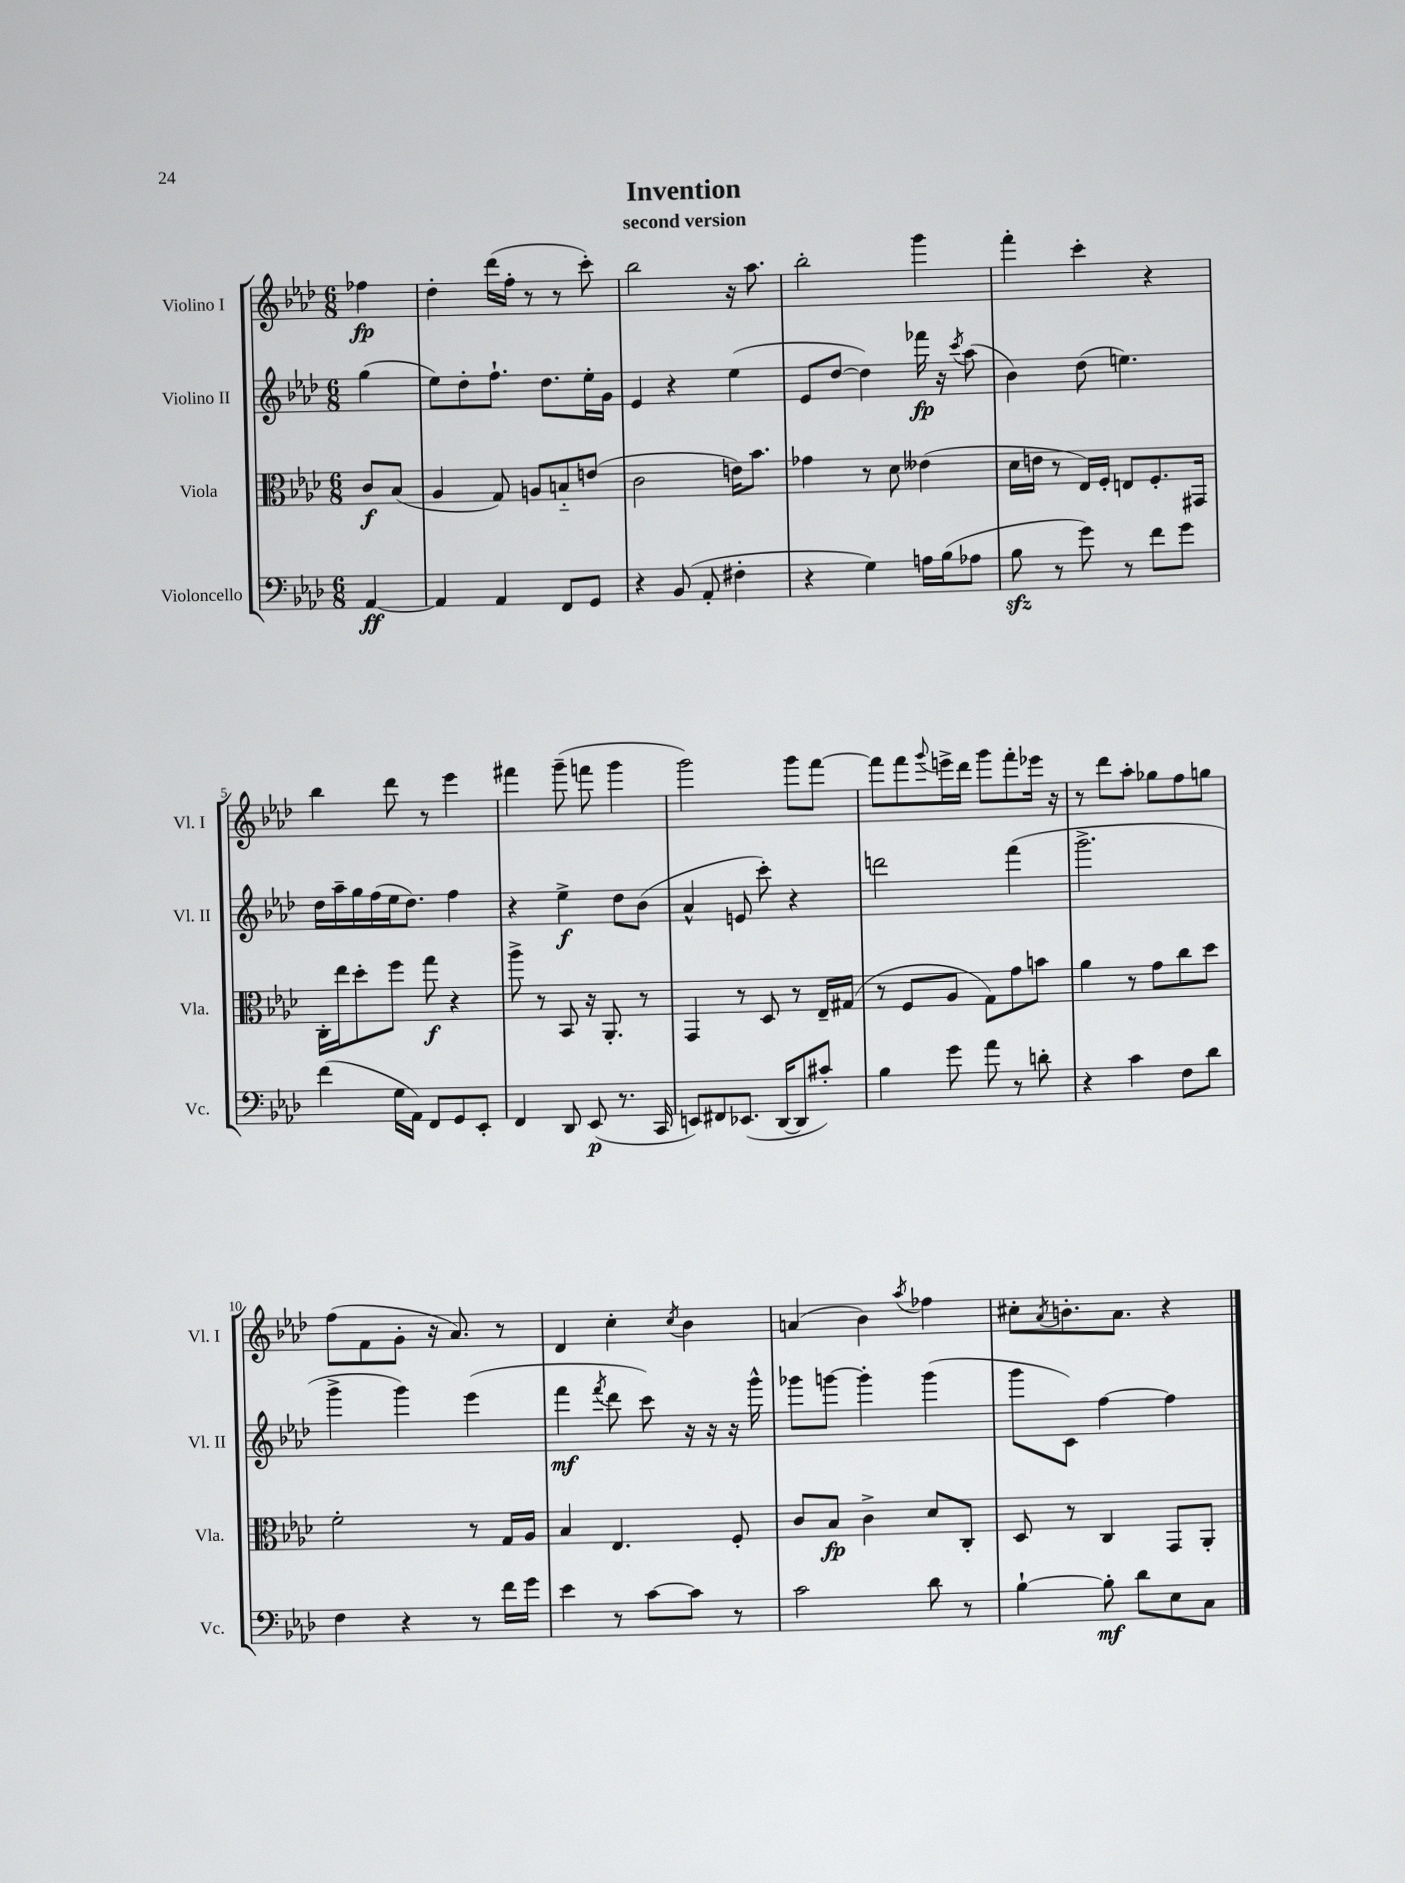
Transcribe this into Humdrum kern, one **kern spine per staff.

**kern	**dynam	**kern	**dynam	**kern	**dynam	**kern	**dynam
*part4	*part4	*part3	*part3	*part2	*part2	*part1	*part1
*staff4	*staff4	*staff3	*staff3	*staff2	*staff2	*staff1	*staff1
*I"Violoncello	*	*I"Viola	*	*I"Violino II	*	*I"Violino I	*
*I'Vc.	*	*I'Vla.	*	*I'Vl. II	*	*I'Vl. I	*
*clefF4	*	*clefC3	*	*clefG2	*	*clefG2	*
*k[b-e-a-d-]	*	*k[b-e-a-d-]	*	*k[b-e-a-d-]	*	*k[b-e-a-d-]	*
*M6/8	*	*M6/8	*	*M6/8	*	*M6/8	*
=	=	=	=	=	=	=	=
[4AA-/	ff	8c/L	f	(4gg\	.	4ff-X\	fp
.	.	(8B-/J	.	.	.	.	.
=1	=1	=1	=1	=1	=1	=1	=1
4AA-/]	.	4A-/	.	8ee-\L)	.	4dd-'\	.
.	.	.	.	8dd-'\	.	.	.
4AA-/	.	8G/)	.	8.ff`\J	.	(16ddd-\LL	.
.	.	.	.	.	.	16ff'\JJ	.
.	.	8An/L	.	.	.	8r	.
.	.	.	.	8.dd-\L	.	.	.
8FF/L	.	8Bn/	.	.	.	8r	.
8GG/J	.	(8en/J	.	16ee-'\L	.	8ccc'\)	.
.	.	.	.	16g\JJ	.	.	.
=2	=2	=2	=2	=2	=2	=2	=2
4r	.	2c\	.	4e-/	.	2bb-\	.
(8BB-/	.	.	.	4r	.	.	.
8AA-'/	.	.	.	.	.	.	.
4F#X'\	.	16en\KL)	.	(4ee-\	.	16r	.
.	.	8.b-\J	.	.	.	8.aa-\	.
=3	=3	=3	=3	=3	=3	=3	=3
4r	.	4g-X\	.	8e-/L	.	2bb-'\	.
.	.	.	.	[8dd-/J	.	.	.
4G\)	.	8r	.	4dd-\])	.	.	.
.	.	8d-\	.	.	.	.	.
16An\LL	.	(4e--X\	.	16fff-X\	fp	4ggg\	.
(16B-\J	.	.	.	16r	.	.	.
.	.	.	.	8qccc/	.	.	.
8A-X\J	.	.	.	(8aa-\	.	.	.
=4	=4	=4	=4	=4	=4	=4	=4
8B-zz\	.	16d-\LL	.	4b-\)	.	4fff'\	.
.	.	16en\JJ	.	.	.	.	.
8r	.	8r	.	.	.	.	.
8g\)	.	16E-/LL)	.	(8dd-\	.	4ccc'\	.
.	.	16F'/JJ	.	.	.	.	.
8r	.	8En/L	.	4.een\)	.	.	.
8f\L	.	8.F'/	.	.	.	4r	.
8g\J	.	.	.	.	.	.	.
.	.	16GG#X/Jk	.	.	.	.	.
!!LO:LB:g=z
=5	=5	=5	=5	=5	=5	=5	=5
(4f\	.	16C'\LL	.	16dd-\LL	.	4bb-\	.
.	.	16ee-\J	.	16aa-~\	.	.	.
.	.	8dd-'\	.	16gg\	.	.	.
.	.	.	.	(16ff\	.	.	.
16G\LL	.	8ff\J	.	16ee-\J	.	8ddd-\	.
16AA-\JJ)	.	.	.	8.dd-\J)	.	.	.
8FF/L	.	8gg\	f	.	.	8r	.
8GG/	.	4r	.	4ff\	.	4eee-\	.
8EE-'/J	.	.	.	.	.	.	.
=6	=6	=6	=6	=6	=6	=6	=6
4FF/	.	8aa-^\	.	4r	.	4fff#X\	.
.	.	8r	.	.	.	.	.
8DD-/	.	8BB-/	.	4ee-^\	f	(8ggg~\	.
(8EE-/	p	16r	.	.	.	8fffn\	.
.	.	8.AA-'/	.	.	.	.	.
8.r	.	.	.	8dd-\L	.	4ggg\	.
.	.	8r	.	(8b-\J	.	.	.
16CC/	.	.	.	.	.	.	.
=7	=7	=7	=7	=7	=7	=7	=7
8EEn/L)	.	4GG/	.	4a-^^/	.	2ggg\)	.
8FF#X/	.	.	.	.	.	.	.
(8.EE-X/J	.	8r	.	8en/	.	.	.
.	.	8D-/	.	8ccc'\)	.	.	.
[16DD-/KL	.	.	.	.	.	.	.
8DD-/]	.	8r	.	4r	.	8ggg\L	.
8c#X'/J)	.	16E-~/LL	.	.	.	[8fff\J	.
.	.	(16G#X/JJ	.	.	.	.	.
=8	=8	=8	=8	=8	=8	=8	=8
4B-\	.	8r	.	2dddn\	.	8fff\L]	.
.	.	8F/L	.	.	.	8fff\	.
.	.	.	.	.	.	8qqggg/	.
8g\	.	8A-/J	.	.	.	16eeen^\L	.
.	.	.	.	.	.	16ddd-\JJ	.
8a-\	.	8G\L)	.	.	.	8ggg\L	.
8r	.	8g\	.	(4fff\	.	8fff'\	.
8dn'\	.	8bn\J	.	.	.	16eee-X\Jk	.
.	.	.	.	.	.	16r	.
=9	=9	=9	=9	=9	=9	=9	=9
4r	.	4a-\	.	2.ggg^\	.	8r	.
.	.	.	.	.	.	8ddd-\L	.
4c\	.	8r	.	.	.	8aa-'\J	.
.	.	8g\L	.	.	.	8gg-X\L	.
8F\L	.	8cc\	.	.	.	8ff\	.
8d-\J	.	8dd-\J	.	.	.	8ggn\J	.
!!LO:LB:g=z
=10	=10	=10	=10	=10	=10	=10	=10
4F\	.	2f'\	.	4ggg^\	.	(8ff\L	.
.	.	.	.	.	.	8f\	.
4r	.	.	.	4ggg\)	.	8g'\J	.
.	.	.	.	.	.	16r	.
.	.	.	.	.	.	8.a-/)	.
8r	.	8r	.	(4eee-\	.	.	.
16f\LL	.	16G/LL	.	.	.	8r	.
16g\JJ	.	16A-/JJ	.	.	.	.	.
=11	=11	=11	=11	=11	=11	=11	=11
4e-\	.	4B-/	.	4fff\	mf	4d-/	.
.	.	.	.	8qfff/	.	.	.
8r	.	4.E-/	.	8ddd-\	.	4cc'\	.
[8c\L	.	.	.	8ccc\)	.	.	.
.	.	.	.	.	.	8qcc/	.
8c\J]	.	.	.	16r	.	4b-\	.
.	.	.	.	16r	.	.	.
8r	.	8F'/	.	16r	.	.	.
.	.	.	.	16ggg^^\	.	.	.
=12	=12	=12	=12	=12	=12	=12	=12
2c\	.	8c/L	.	8ggg-X\L	.	(4an/	.
.	.	8B-/J	fp	[8gggn\J	.	.	.
.	.	4c^\	.	4ggg'\]	.	4b-\)	.
.	.	.	.	.	.	8qaa-/	.
8d-\	.	8d-/L	.	(4ggg\	.	4ff-X\	.
8r	.	8C'/J	.	.	.	.	.
=13	=13	=13	=13	=13	=13	=13	=13
[4B-`\	.	8D-/	.	8ggg\L	.	8cc#X'\L	.
.	.	.	.	.	.	8qa-/	.
.	.	8r	.	8c\J)	.	8.bn'\	.
8B-'\]	mf	4C/	.	[4ff\	.	.	.
.	.	.	.	.	.	8.a-\J	.
8d-\L	.	.	.	.	.	.	.
8E-\	.	8GG/L	.	4ff\]	.	4r	.
8C\J	.	8AA-'/J	.	.	.	.	.
==	==	==	==	==	==	==	==
*-	*-	*-	*-	*-	*-	*-	*-
